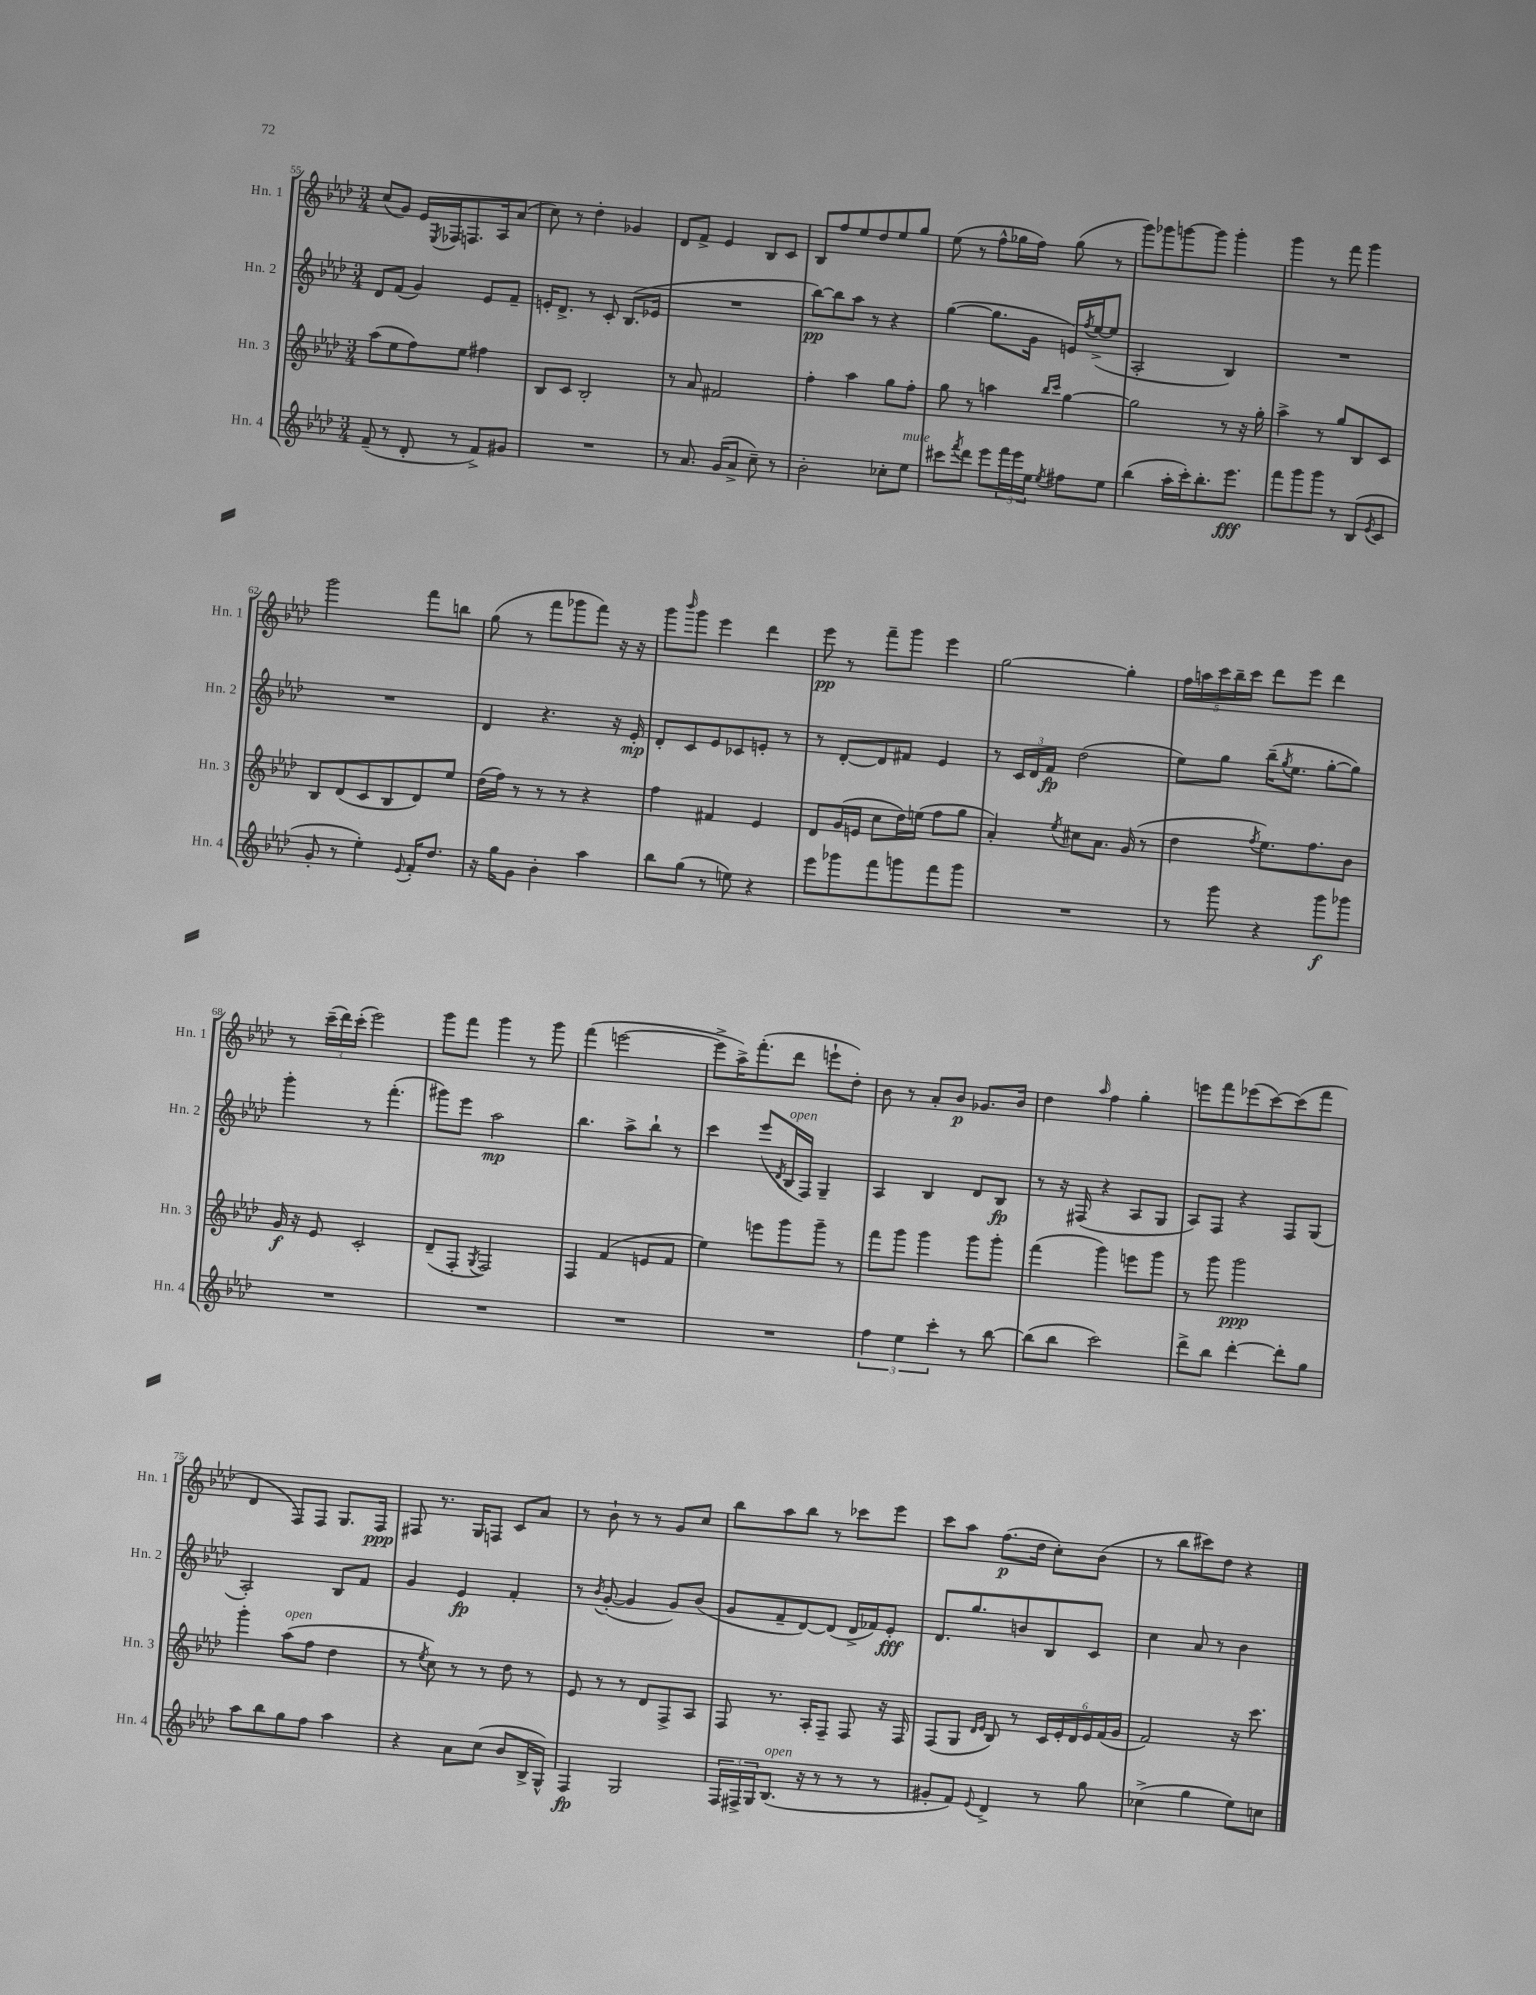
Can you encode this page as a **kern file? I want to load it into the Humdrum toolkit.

**kern	**dynam	**kern	**dynam	**kern	**dynam	**kern	**dynam
*part4	*part4	*part3	*part3	*part2	*part2	*part1	*part1
*staff4	*staff4	*staff3	*staff3	*staff2	*staff2	*staff1	*staff1
*I"Hn. 4	*	*I"Hn. 3	*	*I"Hn. 2	*	*I"Hn. 1	*
*I'Hn. 4	*	*I'Hn. 3	*	*I'Hn. 2	*	*I'Hn. 1	*
*clefG2	*	*clefG2	*	*clefG2	*	*clefG2	*
*k[b-e-a-d-]	*	*k[b-e-a-d-]	*	*k[b-e-a-d-]	*	*k[b-e-a-d-]	*
*M3/4	*	*M3/4	*	*M3/4	*	*M3/4	*
=55	=55	=55	=55	=55	=55	=55	=55
(8f~/	.	(8aa-\L	.	8d-/L	.	(8cc/L	.
8r	.	8ee-\	.	(8f/J	.	8g/J)	.
8d-'/	.	8ff\)	.	4g/)	.	16e-/LL	.
.	.	.	.	.	.	8qE-/	.
.	.	.	.	.	.	16F-X/J	.
8r	.	8ee-\J	.	.	.	8.Fn/	.
8f^/L)	.	4ff#X\	.	8e-/L	.	.	.
.	.	.	.	.	.	16A-/k	.
8g#X/J	.	.	.	8f~/J	.	(8a-/J	.
=56	=56	=56	=56	=56	=56	=56	=56
2.r	.	8B-/L	.	16en'/KL	.	8cc\)	.
.	.	.	.	8.d-^/J	.	.	.
.	.	8c/J	.	.	.	8r	.
.	.	2B-'/	.	8r	.	4dd-'\	.
.	.	.	.	8c'/	.	.	.
.	.	.	.	(8.B-/L	.	4g-X/	.
.	.	.	.	16e-X/Jk	.	.	.
=57	=57	=57	=57	=57	=57	=57	=57
8r	.	8r	.	2.r	.	8d-/L	.
8.a-/	.	8a-/	.	.	.	8f^/J	.
.	.	2f#X/	.	.	.	4e-/	.
(16g/KL	.	.	.	.	.	.	.
8a-^/J	.	.	.	.	.	.	.
8cc~\)	.	.	.	.	.	8B-/L	.
8r	.	.	.	.	.	8c/J	.
=58	=58	=58	=58	=58	=58	=58	=58
2b-'\	.	4ff'\	.	[8bb-\L)	pp	8B-/L	.
.	.	.	.	8bb-\]	.	8ff/	.
.	.	4aa-\	.	8aa-\J	.	8ee-/	.
.	.	.	.	8r	.	8dd-/	.
8cc-X'\L	.	8gg\L	.	4r	.	8ee-/	.
!LO:TX:a:i:t=mute	!	!	!	!	!	!	!
8ee-\J	.	8ff'\J	.	.	.	8gg/J	.
=59	=59	=59	=59	=59	=59	=59	=59
8ccc#X\L	.	8gg\	.	([4gg\	.	(8ee-\	.
8qfff/	.	.	.	.	.	.	.
8ddd-\J	.	8r	.	.	.	8r	.
8eee-\L	.	4aan\	.	8.gg\L]	.	8ff^^\L	.
24fff\L	.	.	.	.	.	16gg-X\L	.
24eee-\	.	.	.	.	.	.	.
.	.	.	.	16g\Jk	.	16ff\JJ)	.
24ee-\JJ	.	.	.	.	.	.	.
.	.	16qqbb-/LL	.	.	.	.	.
8qee-/	.	16qqccc/JJ	.	.	.	.	.
8ff#X\L	.	[4gg\	.	16en/LL)	.	(8gg-\	.
.	.	.	.	8qff/	.	.	.
.	.	.	.	([16ee-^/J	.	.	.
8ee-\J	.	.	.	8ee-/J]	.	8r	.
=60	=60	=60	=60	=60	=60	=60	=60
(4bb-\	.	2gg\]	.	2A-'/	.	8ggg\L)	.
.	.	.	.	.	.	8ggg-X\	.
16aa-'\LL	.	.	.	.	.	[8gggn\	.
16ccc'\J)	.	.	.	.	.	.	.
8.bb-'\	.	.	.	.	.	8ggg\J]	.
.	.	8r	.	4B-/)	.	4ggg'\	.
8.eee-\J	fff	.	.	.	.	.	.
.	.	16r	.	.	.	.	.
.	.	16gg'\	.	.	.	.	.
=61	=61	=61	=61	=61	=61	=61	=61
8fff\L	.	4aa-^\	.	2.r	.	4ggg\	.
8ggg\	.	.	.	.	.	.	.
8ggg\J	.	8r	.	.	.	8r	.
8r	.	8gg/L	.	.	.	8fff\	.
(8B-/L	.	8B-/	.	.	.	4ggg\	.
8qe-/	.	.	.	.	.	.	.
8c/J	.	8c/J	.	.	.	.	.
!!LO:LB:g=z
=62	=62	=62	=62	=62	=62	=62	=62
8g'/	.	8B-/L	.	2.r	.	2ggg\	.
8r	.	(8d-/	.	.	.	.	.
4ee-'\)	.	8c/	.	.	.	.	.
.	.	8B-/	.	.	.	.	.
8qqe-/	.	.	.	.	.	.	.
16f'/KL	.	8d-/)	.	.	.	8fff\L	.
8.dd-/J	.	.	.	.	.	.	.
.	.	8ee-/J	.	.	.	8bbn\J	.
=63	=63	=63	=63	=63	=63	=63	=63
16r	.	(16dd-\LL	.	4d-/	.	(8gg\	.
16gg\KL	.	16ff\JJ)	.	.	.	.	.
8g\J	.	8r	.	.	.	8r	.
4b-'\	.	8r	.	4.r	.	8fff\L	.
.	.	8r	.	.	.	8ggg-X\	.
4aa-\	.	4r	.	.	.	8fff\J)	.
.	.	.	.	16r	.	16r	.
.	.	.	.	16e-'/	mp	16r	.
=64	=64	=64	=64	=64	=64	=64	=64
8bb-\L	.	4ff\	.	8d-'/L	.	8ggg\L	.
.	.	.	.	.	.	16qqbbb-/	.
(8gg\J	.	.	.	8c/	.	8ggg\J	.
8r	.	4f#X/	.	8e-/	.	4eee-\	.
8een\)	.	.	.	8c-X/	.	.	.
4r	.	4e-/	.	8en'/J	.	4ddd-\	.
.	.	.	.	8r	.	.	.
=65	=65	=65	=65	=65	=65	=65	=65
8eee-\L	.	8d-/L	.	8r	.	8eee-\	pp
8ggg-X\	.	(16g/L	.	[8d-'/L	.	8r	.
.	.	16en/JJ	.	.	.	.	.
8fff\	.	8cc\L	.	8d-/]	.	8fff~\L	.
8gggn\	.	16dd-\L)	.	8f#X/J	.	8ggg\J	.
.	.	(16een\JJ	.	.	.	.	.
8fff\	.	8ff\L	.	4e-/	.	4eee-\	.
8ggg\J	.	8gg\J	.	.	.	.	.
=66	=66	=66	=66	=66	=66	=66	=66
2.r	.	4a-'/)	.	8r	.	[2gg\	.
.	.	.	.	24c/LL	.	.	.
.	.	.	.	24d-/	.	.	.
.	.	.	.	24f/JJ	fp	.	.
.	.	8qee-/	.	.	.	.	.
.	.	8cc#X\L	.	(2dd-\	.	.	.
.	.	8.a-\J	.	.	.	.	.
.	.	.	.	.	.	4gg'\]	.
.	.	(16g/	.	.	.	.	.
.	.	8r	.	.	.	.	.
=67	=67	=67	=67	=67	=67	=67	=67
8r	.	4dd-\	.	8ee-\L)	.	20ff\LL	.
.	.	.	.	.	.	20aan\	.
.	.	.	.	.	.	20ccc\	.
8ggg\	.	.	.	8gg\J	.	.	.
.	.	.	.	.	.	20bb-~\	.
.	.	.	.	.	.	20ccc\JJ	.
.	.	8qff/	.	.	.	.	.
4r	.	8.ee-\L)	.	(16bb-~\KL	.	8ddd-\L	.
.	.	.	.	8qgg/	.	.	.
.	.	.	.	8.ee-\J	.	.	.
.	.	.	.	.	.	8eee-\J	.
.	.	8.ff\	.	.	.	.	.
8ggg\L	f	.	.	[8gg'\L	.	4ddd-\	.
8ggg-X\J	.	8b-\J	.	8gg\J])	.	.	.
!!LO:LB:g=z
=68	=68	=68	=68	=68	=68	=68	=68
2.r	.	16g/	f	4ggg'\	.	8r	.
.	.	16r	.	.	.	.	.
.	.	8e-/	.	.	.	(24ccc~\LL	.
.	.	.	.	.	.	24ddd-\)	.
.	.	.	.	.	.	(24ccc'\JJ	.
.	.	2c'/	.	8r	.	2eee-\)	.
.	.	.	.	(4.fff'\	.	.	.
=69	=69	=69	=69	=69	=69	=69	=69
2.r	.	(8d-~/L	.	8ggg#X\L)	.	8ggg\L	.
.	.	8F'/J	.	8eee-\J	.	8fff\J	.
.	.	8qG/	.	.	.	.	.
.	.	2F/)	.	2aa-\	mp	4ggg\	.
.	.	.	.	.	.	8r	.
.	.	.	.	.	.	8ggg\	.
=70	=70	=70	=70	=70	=70	=70	=70
2.r	.	4F/	.	4.bb-\	.	(4fff\	.
.	.	(4f/	.	.	.	[2eeen\	.
.	.	.	.	8aa-^\L	.	.	.
.	.	8en/L	.	8bb-`\J	.	.	.
.	.	8f/J	.	8r	.	.	.
=71	=71	=71	=71	=71	=71	=71	=71
2.r	.	4ee-\)	.	4ccc\	.	8eee^\L]	.
.	.	.	.	.	.	16aa-^\K)	.
.	.	.	.	.	.	(8.fff'\	.
.	.	8eeen\L	.	(8eee-/L	.	.	.
.	.	.	.	8qd-/	.	.	.
!	!	!	!	!LO:TX:a:i:t=open	!	!	!
.	.	8ggg\	.	16B-/L	.	8ddd-\J	.
.	.	.	.	16F/JJ)	.	.	.
.	.	8ggg~\J	.	4G~/	.	8eeen`\L	.
.	.	8r	.	.	.	8dd-'\J)	.
=72	=72	=72	=72	=72	=72	=72	=72
6ff\	.	8fff\L	.	4A-/	.	8b-\	.
.	.	8ggg\J	.	.	.	8r	.
6ee-\	.	.	.	.	.	.	.
.	.	4ggg\	.	4B-/	.	8a-'/L	.
6ccc'\	.	.	.	.	.	.	.
.	.	.	.	.	.	8b-/J	p
8r	.	8ggg\L	.	8d-/L	.	8.g-X/L	.
[8bb-\	.	8ggg'\J	.	8B-/J	fp	.	.
.	.	.	.	.	.	16b-/Jk	.
=73	=73	=73	=73	=73	=73	=73	=73
(8bb-\L]	.	(4fff\	.	8r	.	4dd-\	.
8bb-\J	.	.	.	16r	.	.	.
.	.	.	.	(16F#X/	.	.	.
.	.	.	.	.	.	16qqaa-/	.
2ccc\)	.	4ggg\)	.	4r	.	4ff\	.
.	.	8eeen\L	.	8A-/L	.	4gg'\	.
.	.	8ggg\J	.	8G/J	.	.	.
=74	=74	=74	=74	=74	=74	=74	=74
8ddd-^\L	.	8r	.	8A-/L)	.	8eeen\L	.
8bb-\J	.	8ggg\	.	8F/J	.	8fff\	.
[4ddd-'\	.	2ggg\	ppp	4r	.	(8eee-X\	.
.	.	.	.	.	.	[8ccc\)	.
8ddd-'\L]	.	.	.	8F/L	.	(8ccc\]	.
8gg\J	.	.	.	(8G/J	.	8fff\J	.
!!LO:LB:g=z
=75	=75	=75	=75	=75	=75	=75	=75
8aa-\L	.	4ggg'\	.	2A-'/)	.	4d-/	.
8bb-\	.	.	.	.	.	.	.
!	!	!LO:TX:a:i:t=open	!	!	!	!	!
8gg\	.	(8aa-\L	.	.	.	8F/L)	.
8ff\J	.	8ff\J	.	.	.	8F/J	.
4aa-\	.	4dd-\	.	8B-/L	.	8.G/L	.
.	.	.	.	8f/J	.	.	.
.	.	.	.	.	.	16F/Jk	ppp
=76	=76	=76	=76	=76	=76	=76	=76
4r	.	8r	.	4g/	.	8F#X/	.
.	.	8qee-/	.	.	.	.	.
.	.	8cc\)	.	.	.	8.r	.
8a-\L	.	8r	.	4e-/	fp	.	.
.	.	.	.	.	.	16G/KL	.
(8cc\J	.	8r	.	.	.	8Fn/J	.
8b-/L	.	8dd-\	.	4f'/	.	8c/L	.
16B-^/L	.	8r	.	.	.	8a-/J	.
16G^^/JJ)	.	.	.	.	.	.	.
=77	=77	=77	=77	=77	=77	=77	=77
4F/	fp	8e-/	.	8r	.	8r	.
.	.	.	.	8qb-/	.	.	.
.	.	8r	.	([8g'/	.	8b-`\	.
2G/	.	8r	.	4g/]	.	8r	.
.	.	8d-/L	.	.	.	8r	.
.	.	8F^/	.	8g/L)	.	8g/L	.
.	.	8A-/J	.	(8b-/J	.	8cc/J	.
=78	=78	=78	=78	=78	=78	=78	=78
24F/LL	.	8F/	.	8g/L	.	8bb-\L	.
24F#X^/	.	.	.	.	.	.	.
24G/J	.	.	.	.	.	.	.
!LO:TX:a:i:t=open	!	!	!	!	!	!	!
(8.B-/J	.	8.r	.	8f~/	.	8aa-\	.
.	.	.	.	[8d-/)	.	8bb-\J	.
16r	.	16A-'/KL	.	.	.	.	.
8r	.	8F~/J	.	(8d-/J]	.	8r	.
8r	.	8F/	.	16d-^/LL	.	8ccc-X\L	.
.	.	.	.	16f-X/J)	.	.	.
8r	.	16r	.	8e-'/J	fff	8eee-\J	.
.	.	16F/	.	.	.	.	.
=79	=79	=79	=79	=79	=79	=79	=79
8g#X'/L	.	(8F/L	.	8.d-/L	.	8ccc\L	.
8f/J)	.	8G/J	.	.	.	8aa-\J	.
.	.	.	.	8.gg/	.	.	.
.	.	16qqd-/LL	.	.	.	.	.
8qqe-/	.	16qqe-/JJ	.	.	.	.	.
4d-^/	.	8B-/)	.	.	.	(8.ff\L	p
.	.	8r	.	8bn/	.	.	.
.	.	.	.	.	.	16dd-\Jk	.
8r	.	24c/LL	.	8B-/	.	8cc'\L)	.
.	.	24e-'/	.	.	.	.	.
.	.	24d-/	.	.	.	.	.
8gg\	.	24e-/	.	8c/J	.	(8b-\J	.
.	.	(24f/	.	.	.	.	.
.	.	24g/JJ	.	.	.	.	.
=80	=80	=80	=80	=80	=80	=80	=80
(4cc-X^\	.	2f/)	.	4cc\	.	8r	.
.	.	.	.	.	.	8bb-\L	.
4gg\	.	.	.	8a-/	.	8ccc#X\)	.
.	.	.	.	8r	.	8dd-\J	.
8ee-\L)	.	16r	.	4b-\	.	4r	.
.	.	8.ccc\	.	.	.	.	.
8ccn\J	.	.	.	.	.	.	.
==	==	==	==	==	==	==	==
*-	*-	*-	*-	*-	*-	*-	*-
